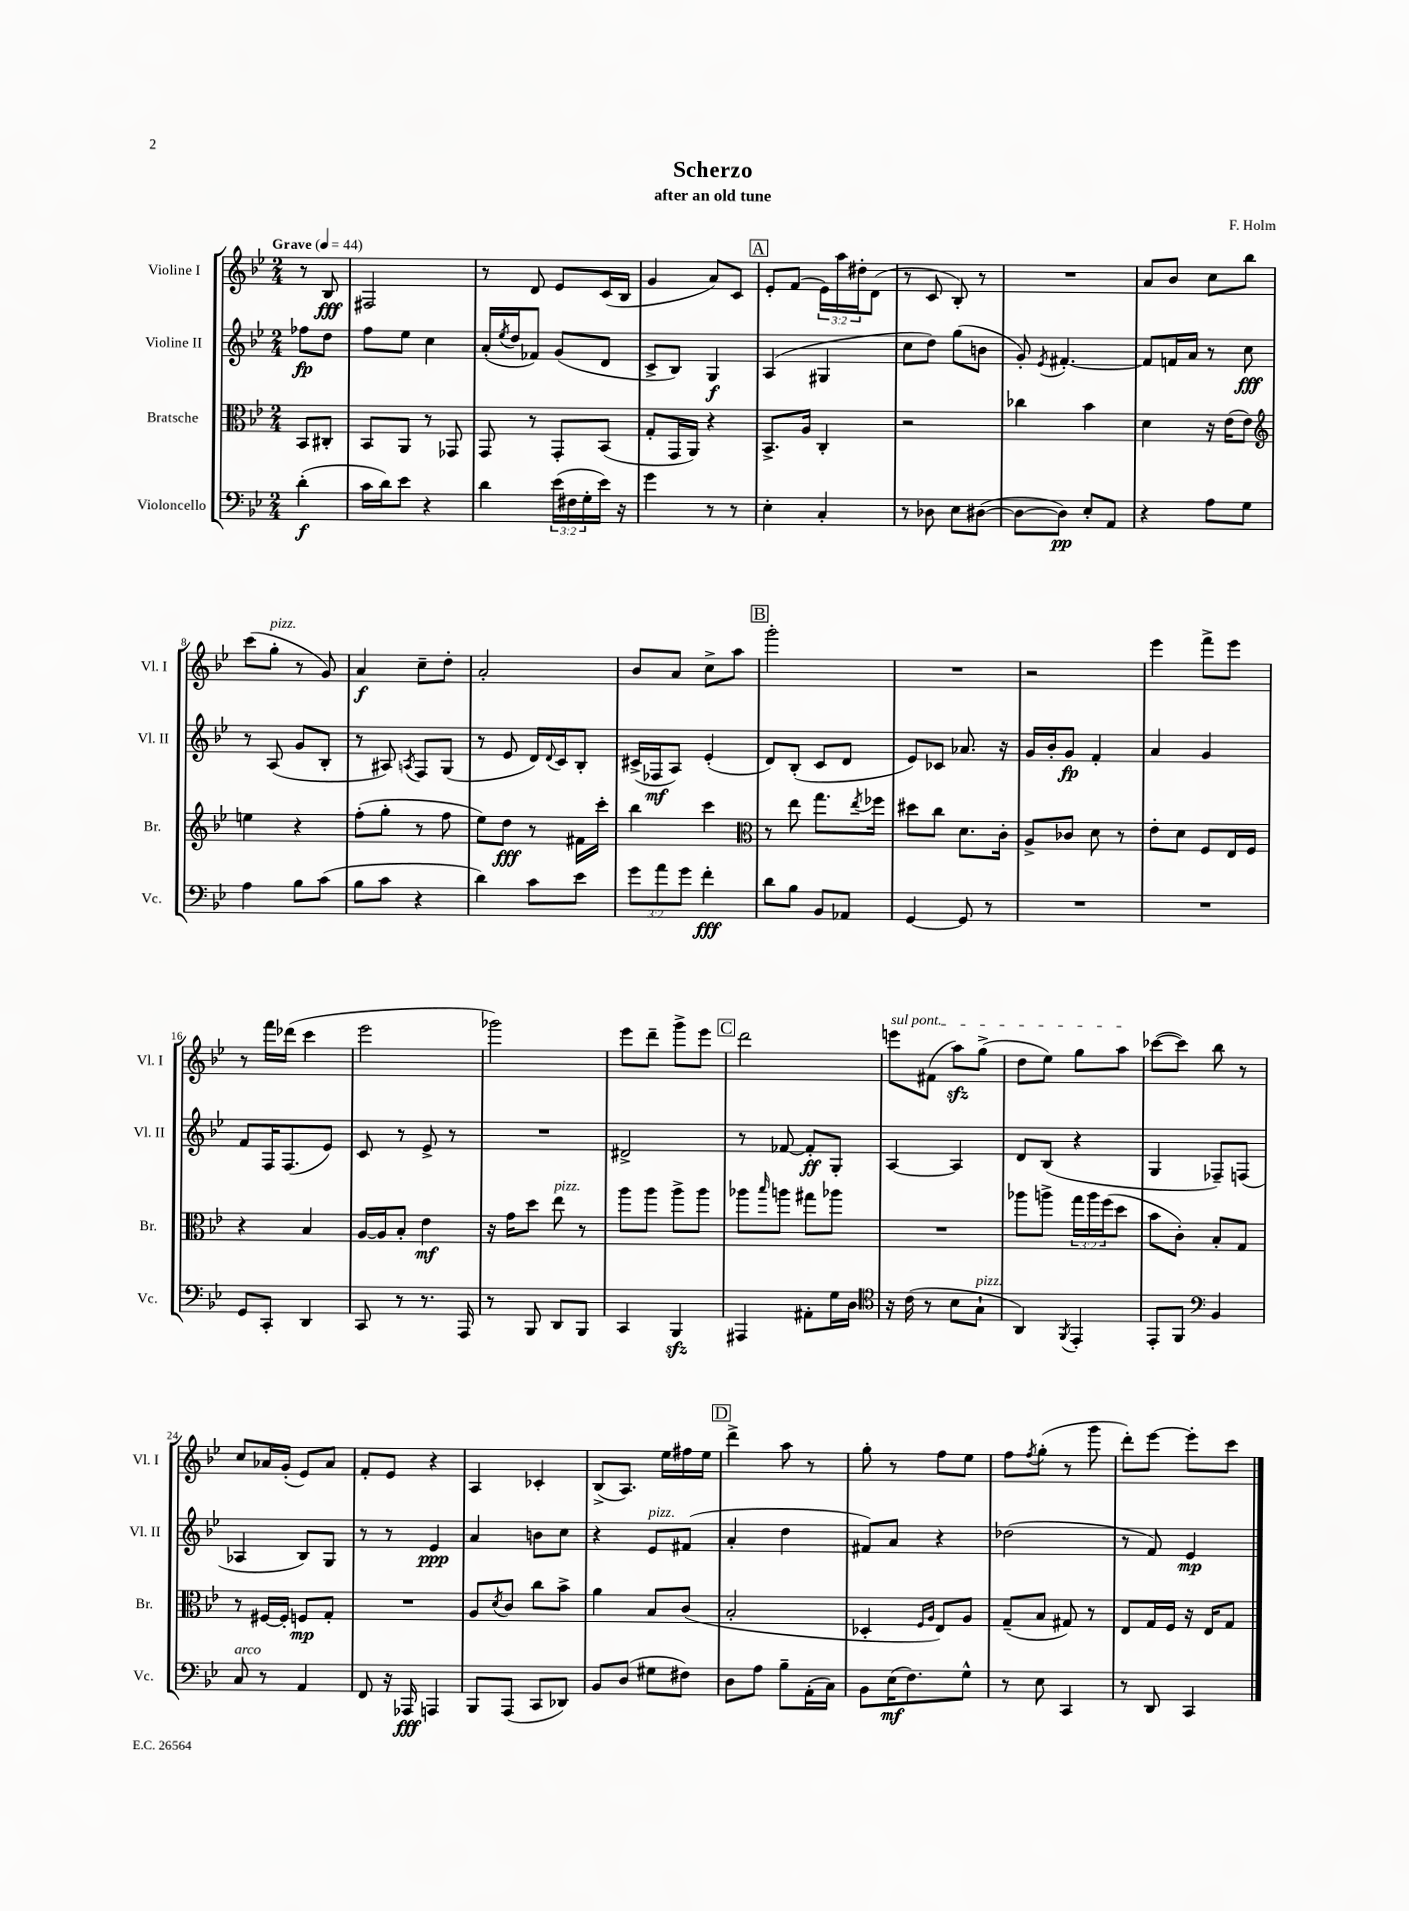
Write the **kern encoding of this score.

**kern	**kern	**kern	**kern
*staff4	*staff3	*staff2	*staff1
*clefF4	*clefC3	*clefG2	*clefG2
*k[b-e-]	*k[b-e-]	*k[b-e-]	*k[b-e-]
*M2/4	*M2/4	*M2/4	*M2/4
*MM44	*MM44	*MM44	*MM44
(4d'\	8BB-/L	8ff-\L	8r
.	8C#'/J	8dd\J	8B-/
=	=	=	=
16c\LL	8BB-/L	8ff\L	2F#/
16d\J)	.	.	.
8e-\J	8AA/J	8ee-\J	.
4r	8r	4cc\	.
.	8GG-/	.	.
=	=	=	=
4d\	8GG/	(16a'/LL	8r
.	.	8qee-/	.
.	.	16dd/J	.
.	8r	8f-/J)	8d/
(24e-\LL	8GG'/L	(8g/L	8e-/L
24F#\	.	.	.
24G'\	.	.	.
16e-\JJ)	(8BB-/J	8d/J	(16c/L
16r	.	.	16B-/JJ
=	=	=	=
4g\	8G'/L	8c^/L	4g/
.	16GG/L	8B-/J)	.
.	16AA/JJ)	.	.
8r	4r	4G/	8a/L)
8r	.	.	8c/J
=	=	=	=
4E-'\	8.BB-^/L	(4A/	8e-'/L
.	.	.	(8f/J
.	16A/Jk	.	.
4C'/	4C'/	4G#/	24e-\LL)
.	.	.	24aa\
.	.	.	24dd#'\J
.	.	.	(8d\J
=	=	=	=
8r	2r	8cc\L	8r
8D-\	.	8dd\J)	8c/
8E-\L	.	(8gg\L	8B-'/)
([8D#\J	.	8b\J	8r
=	=	=	=
8D#\_L	4cc-\	8g'/)	2r
.	.	8qe-/	.
8D#\]J)	.	[4.f#'/	.
8E-'/L	4b-\	.	.
8AA/J	.	.	.
=	=	=	=
4r	4d\	8f#/]L	8a/L
.	.	16f/L	8b-/J
.	.	16a/JJ	.
8A\L	16r	8r	8cc\L
.	(16e-\LK	.	.
8G\J	8e-\J)	8cc\	8bb-\J
=	=	=	=
*	*clefG2	*	*
4A\	4ee\	8r	(8ccc\L
.	.	(8A/	8gg'\J
8B-\L	4r	8g/L	8r
(8c\J	.	8B-'/J	8g/)
=	=	=	=
8B-\L	(8ff'\L	8r	4a/
8c\J	8gg'\J	8A#/)	.
.	.	8qA/	.
4r	8r	8F/L	8cc~\L
.	8ff\	(8G/J	8dd'\J
=	=	=	=
4d\)	8ee-\L)	8r	2a'/
.	8dd\J	8e-/	.
8c\L	8r	16d/LL)	.
.	.	8qqd/	.
.	.	16c/J	.
8e-\J	16f#\LL	8B-'/J	.
.	16ccc'\JJ	.	.
=	=	=	=
12g\L	4bb-\	(16c#^/LL	8b-/L
.	.	16F-/J	.
12a\	.	.	.
.	.	8A/J)	8a/J
12g\J	.	.	.
4f'\	4ccc\	(4e-'/	8cc^\L
.	.	.	8aa\J
=	=	=	=
*	*clefC3	*	*
8d\L	8r	8d/L)	2ggg'\
8B-\J	8ee-\	(8B-'/J	.
8BB-/L	8.gg\L	8c/L	.
8AA-/J	.	8d/J	.
.	8qee-/	.	.
.	16ff-\Jk	.	.
=	=	=	=
[4GG/	8dd#\L	8e-/L)	2r
.	8cc\J	8c-/J	.
8GG/]	8.d\L	8.a-/	.
8r	.	.	.
.	16c'\Jk	16r	.
=	=	=	=
2r	8A^/L	16g/LL	2r
.	.	16b-'/J	.
.	8c-/J	8g/J	.
.	8d\	4f'/	.
.	8r	.	.
=	=	=	=
2r	8e-'\L	4a/	4eee-\
.	8d\J	.	.
.	8F/L	4g/	8fff^\L
.	16E-/L	.	8eee-\J
.	16F/JJ	.	.
=	=	=	=
8GG/L	4r	8f/L	8r
8CC'/J	.	16F/K	16fff\LL
.	.	(8.F/	(16ddd-\JJ
4DD/	4B-/	.	4ccc\
.	.	8e-/J)	.
=	=	=	=
8CC/	[16A/LL	8c/	2eee-\
.	16A/]J	.	.
8r	8B-'/J	8r	.
8.r	4e-\	8e-^/	.
.	.	8r	.
16AAA/	.	.	.
=	=	=	=
8r	16r	2r	2ggg-\)
.	16g\LK	.	.
8BBB-/	8dd\J	.	.
8DD/L	8ee-\	.	.
8BBB-/J	8r	.	.
=	=	=	=
4CC/	8aa\L	2d#^/	8eee-\L
.	8aa\J	.	8ddd~\J
4BBB-/	8aa^\L	.	8ggg^\L
.	8aa\J	.	8eee-\J
=	=	=	=
4AAA#/	8aa-\L	8r	2ddd\
.	16qqbb-/	.	.
.	8aa\J	[8f-/	.
8AA#'\L	8gg#\L	8f-'/]L	.
16G\L	8aa-\J	8G'/J	.
16D\JJ	.	.	.
=	=	=	=
*clefC4	*	*	*
16r	2r	[4A/	8eee\L
(16c\	.	.	.
8r	.	.	(8f#\J
8B-\L	.	4A/]	8aa\L)
8G`\J	.	.	(8gg^\J
=	=	=	=
4AA/)	8aa-\L	8d/L	8dd\L
.	8aa^\J	(8B-/J	8ee-\J)
8qFF/	.	.	.
4EE-'/	24gg\LL	4r	8gg\L
.	24aa\	.	.
.	(24ff\J	.	.
.	8dd\J	.	8aa\J
=	=	=	=
8EE-'/L	8b-\L	4G/	([8ccc-\L
8FF/J	8c'\J)	.	8ccc-\]J)
*clefF4	*	*	*
4BB-/	8B-'/L	8F-~/L)	8bb-\
.	8G/J	(8F/J	8r
=	=	=	=
8C/	8r	4A-/	8cc/L
8r	[16F#/LL	.	16a-/L
.	16F#'/]JJ	.	(16g'/JJ
4AA/	8F/L	8B-/L)	8e-/L)
.	8G'/J	8G/J	8a-/J
=	=	=	=
8FF/	2r	8r	8f'/L
16r	.	8r	8e-/J
16AAA-/	.	.	.
4AAA/	.	4e-/	4r
=	=	=	=
8BBB-/L	8A/L	4a/	4A/
.	8qd/	.	.
(8AAA/J	8c/J	.	.
8CC/L	8cc\L	8b\L	4c-'/
8DD-/J)	8b-^\J	8cc\J	.
=	=	=	=
8BB-/L	4a\	4r	(8B-^/L
(8D/J	.	.	8.A/J)
8G#\L	8B-/L	8e-/L	.
.	.	.	16ee-\LL
8F#\J)	(8c/J	(8f#/J	16ff#\
.	.	.	16ee-\JJ
=	=	=	=
8D\L	2B-'/	4a'/	4ddd^\
8A\J	.	.	.
8B-~\L	.	4dd\	8aa\
(16AA'\L	.	.	8r
16C\JJ)	.	.	.
=	=	=	=
8BB-\L	4D-'/	8f#/L)	8gg'\
(16E-\K	.	8a/J	8r
8.F\)	.	.	.
.	16qqF/LL	.	.
.	16qqA/JJ	.	.
.	8E-/L)	4r	8ff\L
8G^^\J	8A/J	.	8ee-\J
=	=	=	=
8r	(8G~/L	(2dd-\	8ff\L
.	.	.	8qff/
8E-\	8B-/J	.	(8gg'\J
4CC/	8G#/)	.	8r
.	8r	.	8ggg\
=	=	=	=
8r	8E-/L	8r	8ddd'\L)
8DD/	16G/L	8f/)	[8eee-\J
.	16F/JJ	.	.
4CC/	16r	4e-/	8eee-'\]L
.	16E-/LK	.	.
.	8G/J	.	8ccc\J
==	==	==	==
*-	*-	*-	*-
